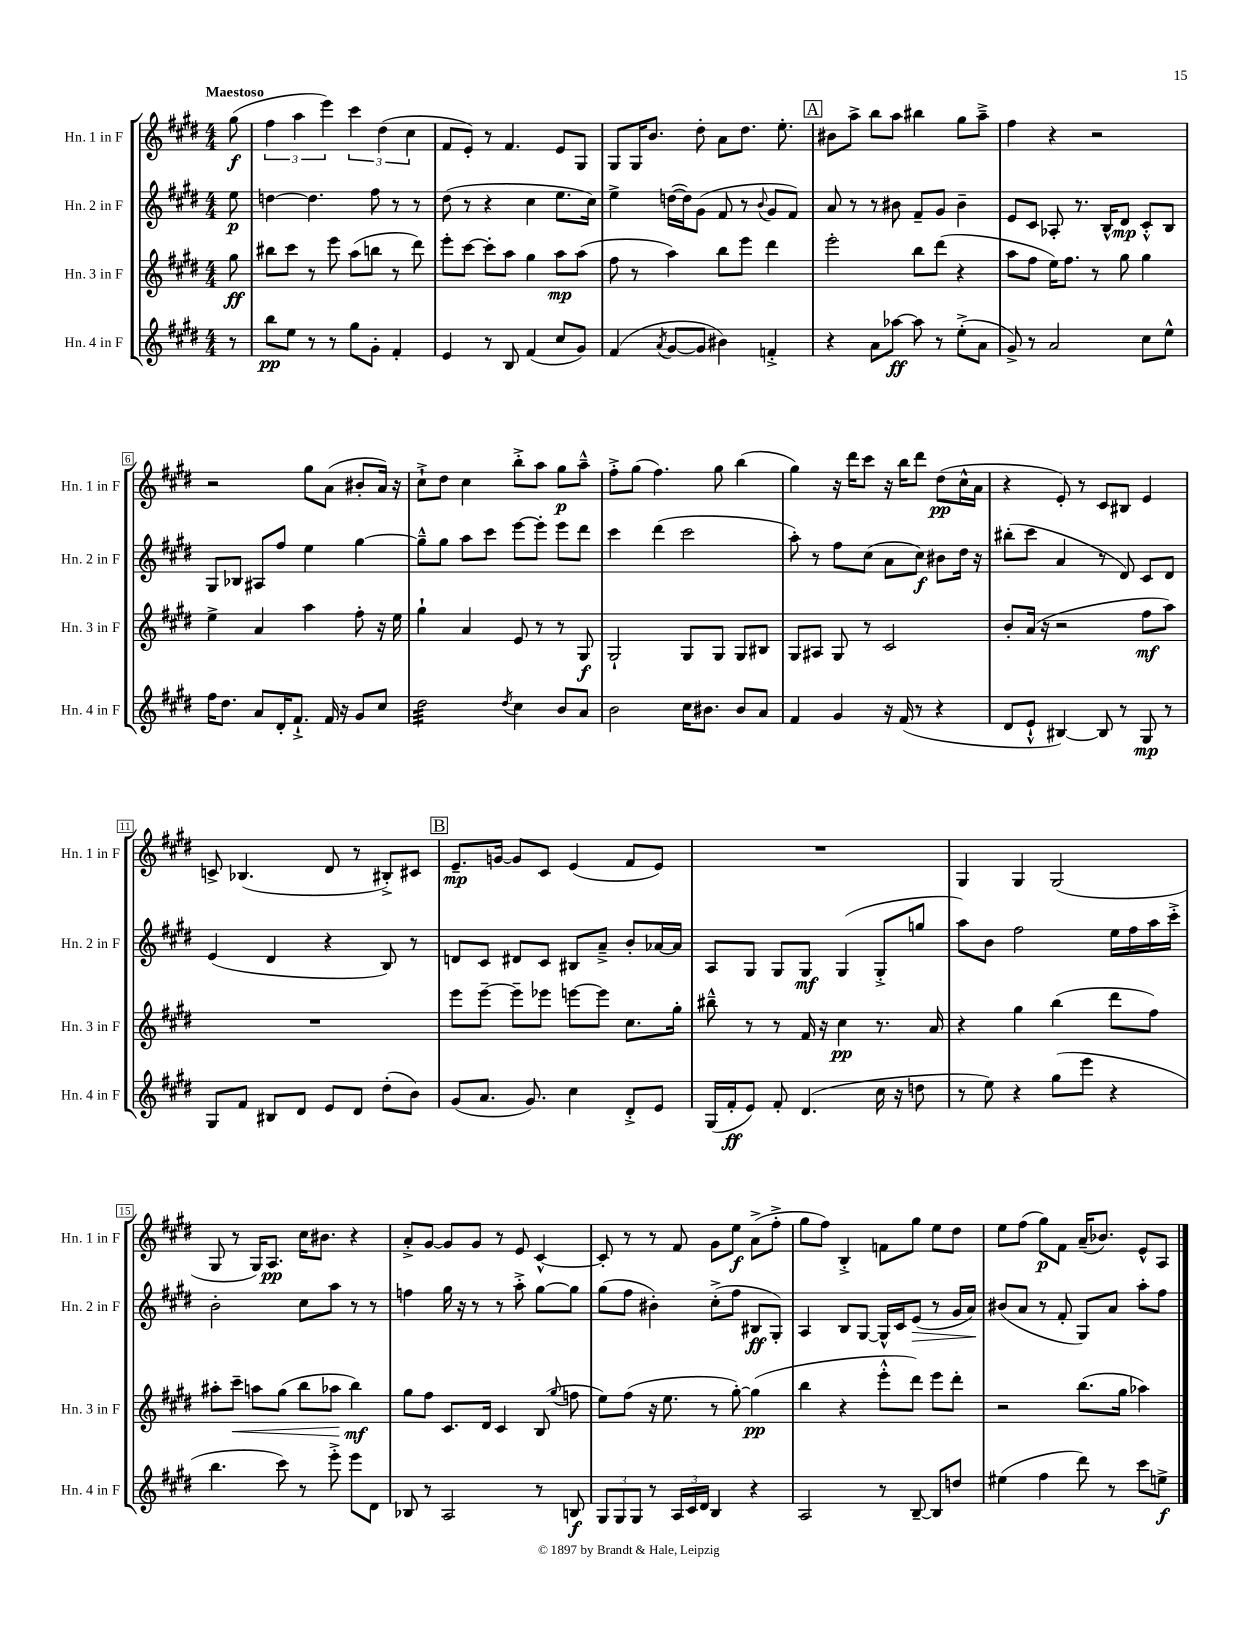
<<
\new StaffGroup <<
\new Staff = "s0" \with { instrumentName = "Hn. 1 in F" shortInstrumentName = "Hn. 1 in F" } {
    \clef treble \key e \major \numericTimeSignature \time 4/4 \partial 8 \tempo "Maestoso"
    \autoBeamOff gis''8\f( |
    \tuplet 3/2 { fis''4 a''4 e'''4) } \tuplet 3/2 { cis'''4 dis''4( cis''4 } |
    fis'8[ e'8]-.) r8 fis'4. e'8[ gis8] |
    gis8[ gis16 b'8.] dis''8-. a'8[ dis''8.] e''8.-. |
    \mark \markup { \box "A" } bis'8[ a''8]-> b''8[ a''8] bis''4 gis''8[ a''8]---> |
    fis''4 r4 r2 |
    r2 gis''8[ a'8]( bis'8[-. a'16]) r16 |
    cis''8[-!-> dis''8] cis''4 b''8[-.-> a''8] gis''8[\p a''8]---^ |
    fis''8[-.-> gis''8]( fis''4.) gis''8 b''4( |
    gis''4) r16 dis'''16[ cis'''8] r16 b''16[ dis'''8] dis''8[\pp( cis''16-^ a'16] |
    r4 e'8-.) r8 cis'8[ bis8] e'4 |
    c'8-> bes4.( dis'8 r8 bis8[-.->) cis'8] |
    \mark \markup { \box "B" } e'8.[--\mp g'16]~ g'8[ cis'8] e'4( fis'8[ e'8]) |
    R1 |
    gis4 gis4 gis2( |
    gis8 r8 gis16[) a8.]\pp cis''16[ bis'8.] r4 |
    a'8[-.-> gis'8]~ gis'8[ gis'8] r8 e'8 cis'4~-^ |
    cis'8-. r8 r8 fis'8 gis'8[ e''8]\f a'8[->( fis''8]-.-> |
    gis''8[ fis''8]) b4-.-> f'8[ gis''8] e''8[ dis''8] |
    e''8[ fis''8]( gis''8[\p) fis'8] a'16[--( bes'8.]) e'8[-^ a8] \bar "|." |
}
\new Staff = "s1" \with { instrumentName = "Hn. 2 in F" shortInstrumentName = "Hn. 2 in F" } {
    \clef treble \key e \major \numericTimeSignature \time 4/4 \partial 8
    \autoBeamOff e''8\p |
    d''4~ d''4. fis''8 r8 r8 |
    dis''8( r8 r4 cis''4 e''8.[ cis''16]) |
    e''4-> d''16[~( d''16) gis'8]( fis'8 r8 \appoggiatura { b'8 } gis'8[ fis'8]) |
    \mark \markup { \box "A" } a'8 r8 r8 bis'8 fis'8[-- gis'8] bis'4-- |
    e'8[ cis'8] aes8-. r8. b16[-^ dis'8]\mp cis'8[-.-^ b8] |
    gis8[ bes8] ais8[ fis''8] e''4 gis''4~ |
    gis''8[---^ gis''8] a''8[ cis'''8] e'''8[~ e'''8]-. e'''8[ dis'''8] |
    cis'''4 dis'''4( cis'''2 |
    a''8-.) r8 fis''8[ cis''8]( a'8[ cis''8]\f) bis'8[ dis''16] r16 |
    bis''8[-.( cis'''8] a'4 r8 dis'8) cis'8[ dis'8] |
    e'4( dis'4 r4 b8) r8 |
    \mark \markup { \box "B" } d'8[ cis'8] dis'8[ cis'8] bis8[ a'8]---> b'8[-. aes'16~ aes'16] |
    a8[ gis8] gis8[ gis8]\mf gis4( gis8[-.-> g''8] |
    a''8[) b'8] fis''2 e''16[ fis''16 a''16 cis'''16]-.-> |
    b'2-. cis''8[ a''8] r8 r8 |
    f''4 gis''16 r16 r8 r8 a''8-.-> gis''8[~ gis''8] |
    gis''8[( fis''8] bis'4-.) cis''8[-.->( fis''8] bis8[\ff gis8]-.) |
    a4 b8[ gis8]~ gis16[-^ cis'16 e'8]\>( r8 gis'16[ a'16]\!) |
    bis'8[( a'8] r8 fis'8-. gis8[) a'8] a''8[-. fis''8] \bar "|." |
}
\new Staff = "s2" \with { instrumentName = "Hn. 3 in F" shortInstrumentName = "Hn. 3 in F" } {
    \clef treble \key e \major \numericTimeSignature \time 4/4 \partial 8
    \autoBeamOff gis''8\ff |
    bis''8[ cis'''8] r8 e'''8 a''8[( b''8] r8 dis'''8) |
    e'''8[-. cis'''8]~ cis'''8[-. a''8] gis''4 a''8[\mp a''8]( |
    fis''8 r8 a''4) b''8[ e'''8] dis'''4 |
    \mark \markup { \box "A" } e'''2-. b''8[ dis'''8]( r4 |
    a''8[ fis''8] e''16[) fis''8.] r8 gis''8 gis''4 |
    e''4-> a'4 a''4 fis''8-. r16 e''16 |
    gis''4-! a'4 e'8 r8 r8 gis8\f |
    gis2-! gis8[ gis8] gis8[ bis8] |
    gis8[ ais8] gis8 r8 cis'2 |
    b'8[-. a'16]( r16 r2 fis''8[\mf a''8]) |
    R1 |
    \mark \markup { \box "B" } e'''8[ e'''8]~-- e'''8[-- ees'''8] e'''8[~ e'''8] cis''8.[ gis''16]-. |
    bis''8---^ r8 r8 fis'16 r16 cis''4\pp r8. a'16 |
    r4 gis''4 b''4( dis'''8[ fis''8]) |
    ais''8[-. cis'''8]--\< a''8[ gis''8]( b''8[ aes''8]\! b''4\mf) |
    gis''8[ fis''8] cis'8.[ dis'16] cis'4 b8( \appoggiatura { gis''8 } f''8 |
    e''8[) fis''8]( r16 e''8. r8 gis''8~-.) gis''4\pp( |
    b''4 r4 e'''8[-.-^ dis'''8]) e'''8[ dis'''8]-. |
    r2 b''8.[( gis''16] aes''4) \bar "|." |
}
\new Staff = "s3" \with { instrumentName = "Hn. 4 in F" shortInstrumentName = "Hn. 4 in F" } {
    \clef treble \key e \major \numericTimeSignature \time 4/4 \partial 8
    \autoBeamOff r8 |
    b''8[\pp e''8] r8 r8 gis''8[ gis'8]-. fis'4-. |
    e'4 r8 b8 fis'4( cis''8[ gis'8]) |
    fis'4( \acciaccatura { a'8 } gis'8[~ gis'8] bis'4) f'4-.-> |
    \mark \markup { \box "A" } r4 a'8[ aes''8]~\ff aes''8 r8 e''8[-.->( a'8] |
    gis'8->) r8 a'2 cis''8[ e''8]-^ |
    fis''16[ dis''8.] a'8[ dis'16-. fis'8.]-!-> fis'16 r16 gis'8[ cis''8] |
    dis''2:32 \acciaccatura { dis''8 } cis''4 b'8[ a'8] |
    b'2 cis''16[ bis'8.] bis'8[ a'8] |
    fis'4 gis'4 r16 fis'16( r8 r4 |
    dis'8[ e'8]-!-^ bis4~) bis8 r8 gis8\mp r8 |
    gis8[ fis'8] bis8[ dis'8] e'8[ dis'8] dis''8[-.( b'8]) |
    \mark \markup { \box "B" } gis'8[( a'8.] gis'8.) cis''4 dis'8[-.-> e'8] |
    gis16[( fis'16-.\ff e'8]) fis'8-. dis'4.( cis''16 r16 d''8 |
    r8 e''8) r4 gis''8[( e'''8] r4 |
    b''4. cis'''8) r8 e'''8-.-> e'''8[ dis'8] |
    bes8 r8 a2 r8 b8\f |
    \tuplet 3/2 { gis8[ gis8 gis8] } r8 \tuplet 3/2 { a16[ cis'16 dis'16] } b4 r4 |
    a2 r8 b8~-- b8[ d''8] |
    eis''4( fis''4 dis'''8) r8 cis'''8[ e''8]->\f \bar "|." |
}
>>
>>
\layout { \context { \Score \override BarNumber.stencil = #(make-stencil-boxer 0.1 0.3 ly:text-interface::print) } }
